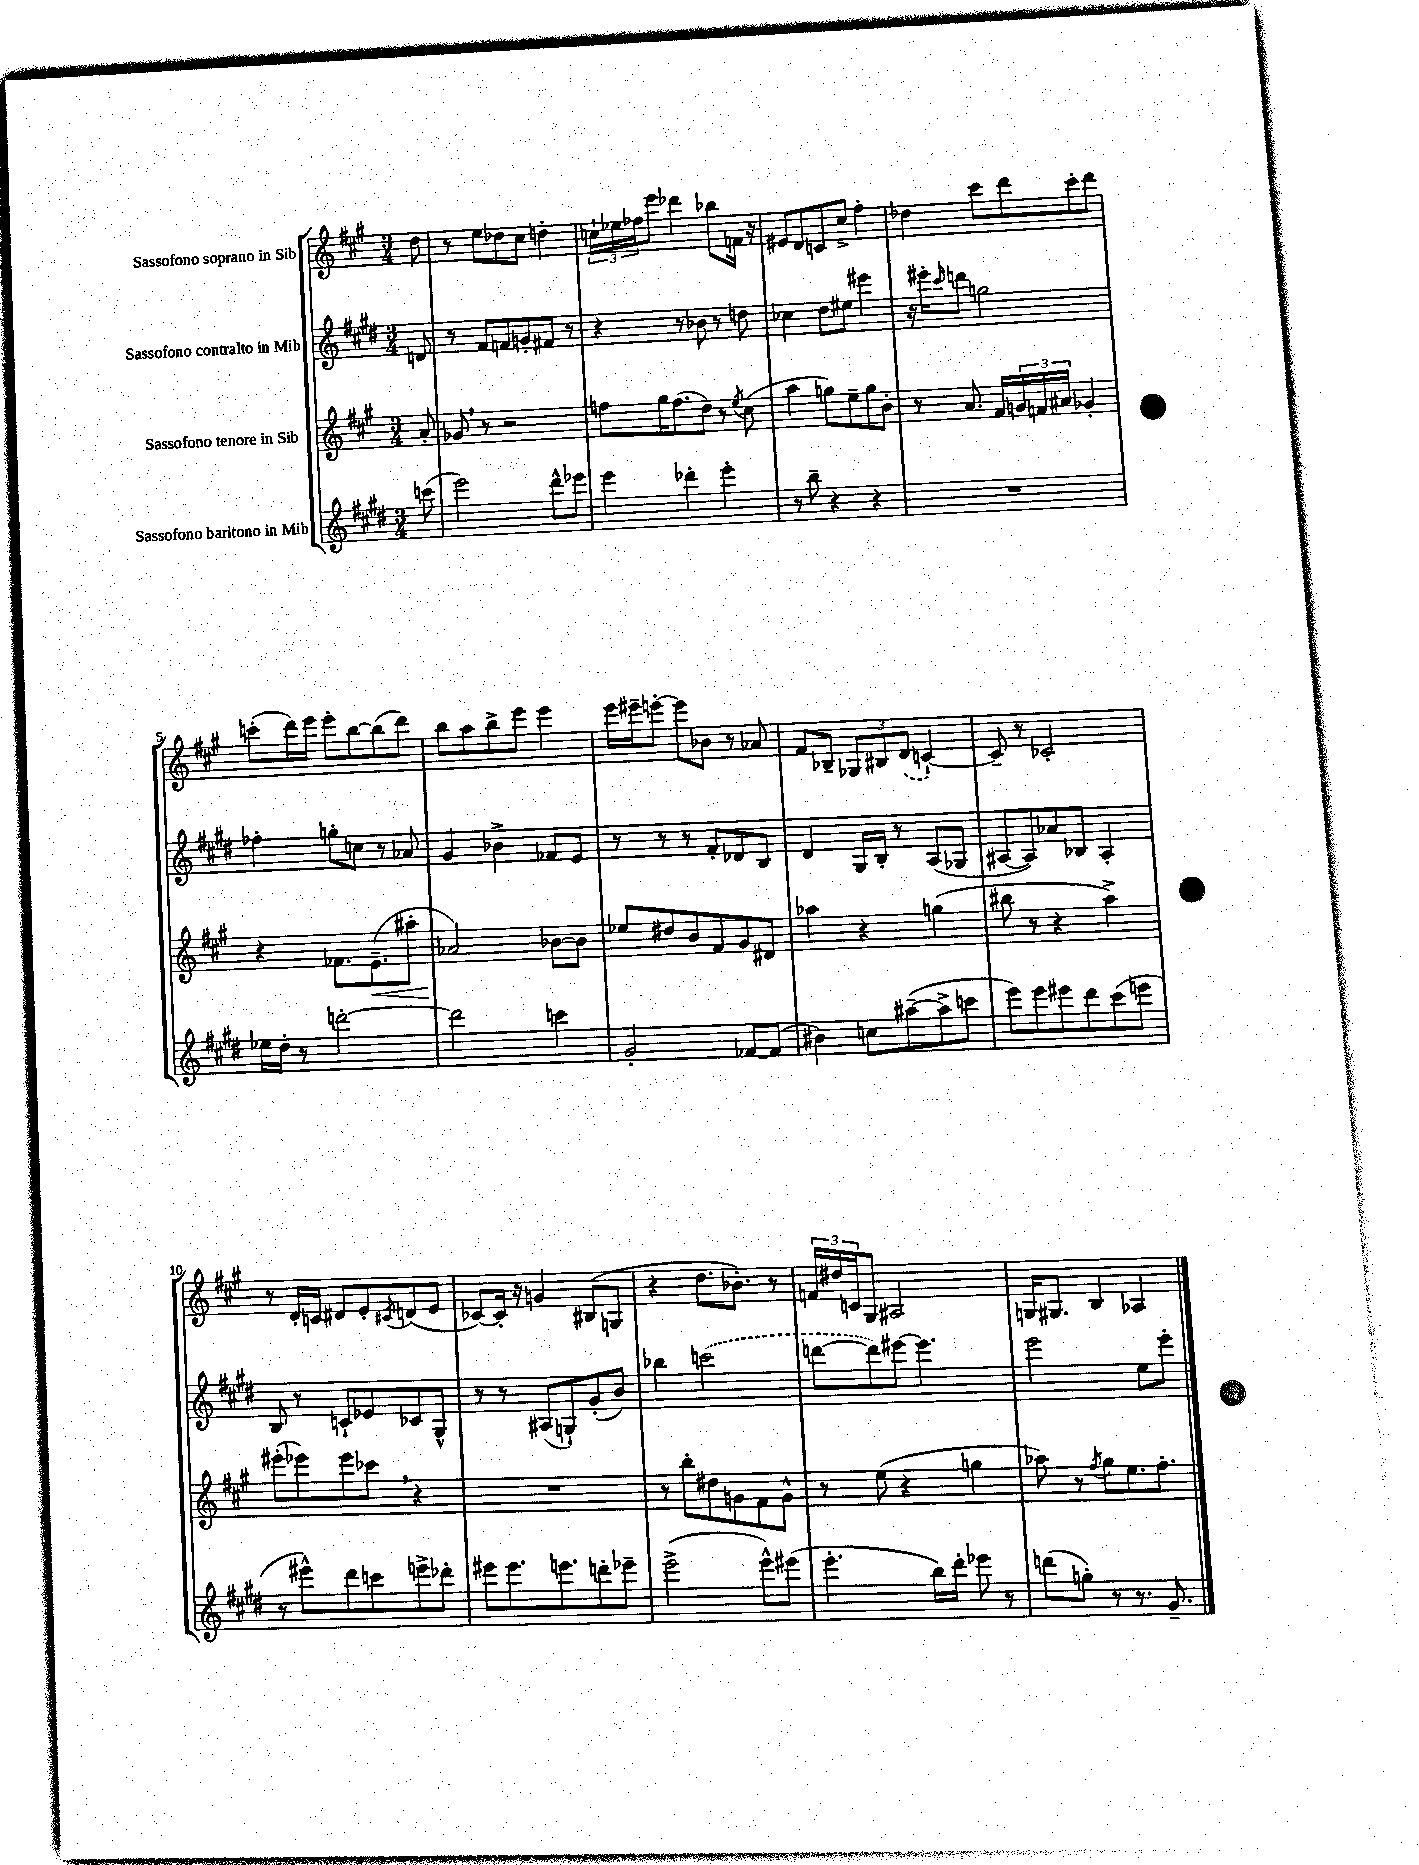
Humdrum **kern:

**kern	**kern	**dynam	**kern	**kern
*part4	*part3	*part3	*part2	*part1
*staff4	*staff3	*staff3	*staff2	*staff1
*I"Sassofono baritono in Mib	*I"Sassofono tenore in Sib	*	*I"Sassofono contralto in Mib	*I"Sassofono soprano in Sib
*clefG2	*clefG2	*	*clefG2	*clefG2
*k[f#c#g#d#]	*k[f#c#g#]	*	*k[f#c#g#d#]	*k[f#c#g#]
*M3/4	*M3/4	*	*M3/4	*M3/4
=	=	=	=	=
(8cccn\	8a'/	.	8dn/	8dd\
=1	=1	=1	=1	=1
2eee\)	8g-X,/	.	8r	8r
.	8r	.	8f#/L	8ee\L
.	2r	.	8fn/	8dd-X\
.	.	.	8gn'/	8cc#\J
8ddd#^^\L	.	.	8f#X/J	4ddn'\
8eee-X\J	.	.	8r	.
=2	=2	=2	=2	=2
4eee\	8ffn\L	.	4r	24ccn`\LL
.	.	.	.	24ee-X\
.	.	.	.	24ff-X\J
.	16gg#\K	.	.	8eee\J
.	(8.ff\	.	.	.
4ddd-X'\	.	.	8r	4ddd-X\
.	8dd\J)	.	8b-X\	.
4eee'\	8r	.	8r	8bb-X\L
.	8qee/	.	.	.
.	(8cc#\	.	8ddn\	16fn\Jk
.	.	.	.	16r
=3	=3	=3	=3	=3
8r	4aa\	.	4cc-X\	8e#X/L
8bb~\	.	.	.	8d/
4r	8ggn\L)	.	8dd#\L	8cn/
.	8ee~\	.	8ee#X\J	8cc#^/J
4r	8gg\	.	4eee#X\	4ff#'\
.	8b'\J	.	.	.
=4	=4	=4	=4	=4
2.r	8r	.	16r	4dd-X\
.	.	.	16eee#X'\KL	.
.	.	.	16qqccc#/	.
.	8.a/	.	8dddn\J	.
.	.	.	2ggn\	8ccc#\L
.	16f#/LL	.	.	.
.	24gn/	.	.	8ddd\
.	24fn/	.	.	.
.	24a#X/JJ	.	.	.
.	4g-X'/	.	.	8ccc#'\
.	.	.	.	8ddd\J
!!LO:LB:g=z
=5	=5	=5	=5	=5
16ee-X\LL	4r	.	4ff-X'\	(8cccn'\L
16dd#'\JJ	.	.	.	.
8r	.	.	.	16ddd\L)
.	.	.	.	16eee\JJ
[2dddn'\	8.f-X\L	.	8ggn'\L	8eee'\L
.	.	.	8ccn\J	[8bb\
!	!	!LO:HP:b	!	!
.	(8.e~\	<	.	.
.	.	.	8r	(8bb\]
.	8aa#X'\J	.	8a-X/	8ddd\J)
=6	=6	=6	=6	=6
2ddd\]	2a-X/)	.	4g#/	8bb\L
.	.	.	.	8aa\
.	.	.	4b-X^\	8bb^\
.	.	.	.	8eee\J
4cccn\	[8b-X\L	[	8f-X/L	4eee\
.	8b-\J]	.	8e/J	.
=7	=7	=7	=7	=7
2g#'/	8ee-X/L	.	8r	16eee\LL
.	.	.	.	16eee#X~\J
.	8dd#X/	.	8r	[8eeen'\J
.	8b/	.	8r	8eee\L]
.	8f#/	.	8f#'/L	8b-X\J
[8f-X/L	8g#/	.	8d-X/	8r
(8f-/J]	8d#X/J	.	8B/J	8a-X/
=8	=8	=8	=8	=8
4b#X\)	4aa-X\	.	4d#/	8f#/L
.	.	.	.	8B-X~/J
8ccn\L	4r	.	16G#/LL	12G-X/L
.	.	.	16B'/JJ	.
.	.	.	.	12B#X/
([8aa#X~\	.	.	8r	.
.	.	.	.	(12d/J
8aa#^\]	(4ggn\	.	(8A/L	[4cn`/)
8cccn\J	.	.	8G-X/J	.
=9	=9	=9	=9	=9
8eee\L)	8bb#X\	.	[8A#X/L	8c~/]
8eee\	8r	.	8A#/])	8r
8eee#X\	4r	.	8a-X/	2c-X'/
8ddd#\	.	.	8B-X/J	.
(8ccc#\	4aa^\)	.	4A#'/	.
8eeen\J	.	.	.	.
!!LO:LB:g=z
=10	=10	=10	=10	=10
8r	(8eee#X'\L	.	8B/	8r
8eee#X^^\L)	8eee-X\)	.	8r	16d'/LL
.	.	.	.	16cn/JJ
8ddd#\	8eee-\	.	8cn`/L	8d#X/L
8cccn\	8ccc-X,\J	.	8e-X/	8e'/
.	.	.	.	8qc#X/
8eeen^\	4r	.	8c-X/	(8dn/
8ddd-X'\J	.	.	8G#^^/J	8e/J
=11	=11	=11	=11	=11
8eee#X\L	2.r	.	8r	[8c-X/L)
8.eee#\	.	.	8r	16c-'/Jk]
.	.	.	.	16r
.	.	.	(8A#X/L	4gn/
8.eeen\	.	.	.	.
.	.	.	8Gn`/)	.
8dddn'\	.	.	(8g#'/	(8B#X/L
8eee-X~\J	.	.	8b/J)	8Gn/J
=12	=12	=12	=12	=12
(2eee^\	8r	.	4bb-X\	4r
.	8bb'\L	.	.	.
.	8dd#X\	.	(2cccn\	8.dd\L
.	8gn\	.	.	.
.	.	.	.	8.b-X'\J)
8eee^^\L)	8f#\	.	.	.
(8eee#X\J	8g^^\J	.	.	8r
=13	=13	=13	=13	=13
4.eee'\	8r	.	[8dddn\L	24fn/LL
.	.	.	.	24dd#X/
.	.	.	.	24cn/J
.	(8ee\	.	8ddd\])	8G#/J
.	4r	.	[8eee#X\J	2A#X/
16bb\LL)	.	.	4.eee#\]	.
16ddd#'\JJ	.	.	.	.
8eee-X\	4ggn\	.	.	.
8r	.	.	.	.
=14	=14	=14	=14	=14
(8dddn\L	8aa-X\)	.	2eee\	16Gn/KL
.	.	.	.	8.G#X/J
8ggn'\J)	8r	.	.	.
.	8qff#/	.	.	.
8r	8gg#\L	.	.	4B/
8.r	8.ee\	.	.	.
.	.	.	8ee\L	4A-X/
8.g#~/	8.ff#'\J	.	.	.
.	.	.	8eee'\J	.
==	==	==	==	==
*-	*-	*-	*-	*-
